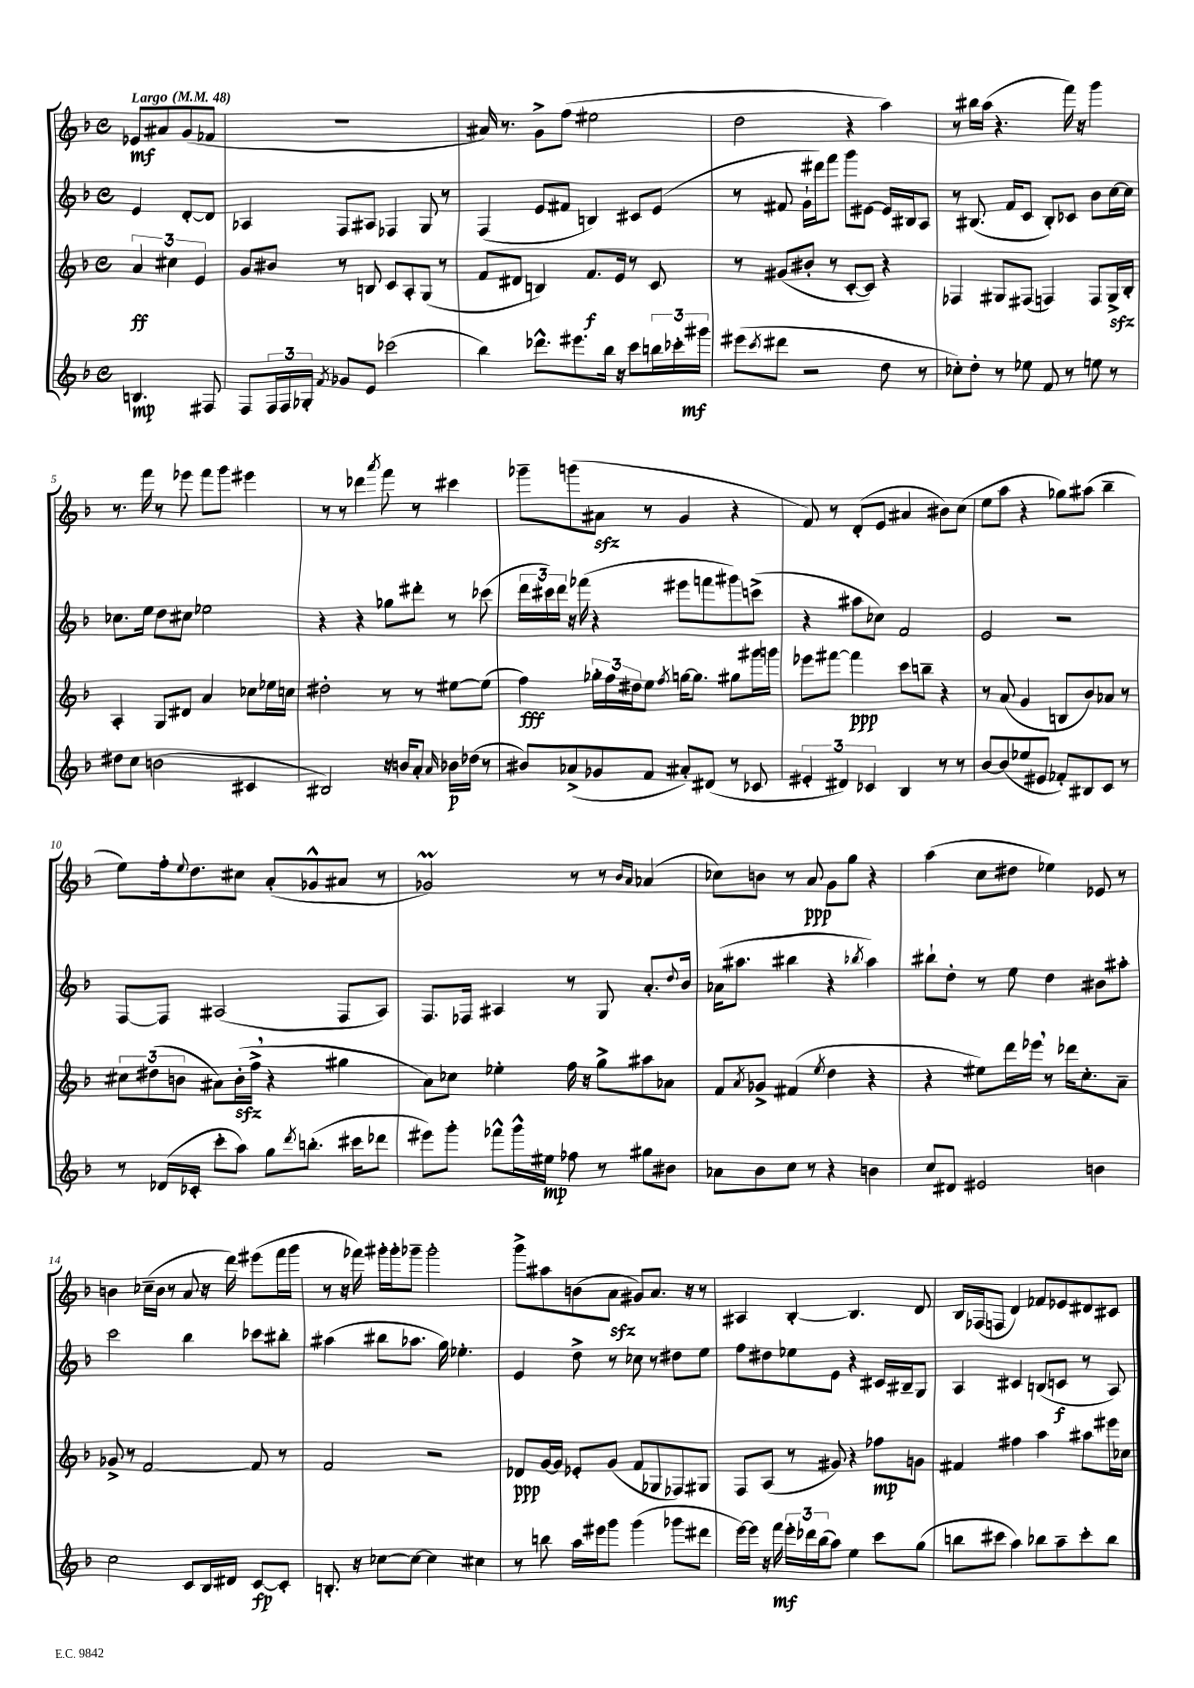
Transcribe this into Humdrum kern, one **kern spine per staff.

**kern	**kern	**kern	**kern
*staff4	*staff3	*staff2	*staff1
*clefG2	*clefG2	*clefG2	*clefG2
*k[b-]	*k[b-]	*k[b-]	*k[b-]
*M4/4	*M4/4	*M4/4	*M4/4
*met(c)	*met(c)	*met(c)	*met(c)
*MM48	*MM48	*MM48	*MM48
4.B	6a	4e	8e-
.	.	.	8a#
.	6cc#	.	.
.	.	[8d'	(8g
.	6e	.	.
8F#	.	8d]	8f-
=	=	=	=
8F	8g	4A-	1r
24F	8b#	.	.
24F	.	.	.
24G-'	.	.	.
8qf	.	.	.
8g-	8r	8F	.
8e	8B	8A#	.
(2ccc-	8c	4F-	.
.	8A'	.	.
.	(8G	8G	.
.	8r	8r	.
=	=	=	=
4bb-)	8f	(4F	16a#)
.	.	.	8.r
.	8d#	.	.
8.ddd-^^	4B)	8e	8g^
.	.	8f#	(8ff
8.eee#	.	.	.
.	8.f	4B)	2ee#
16bb-	.	.	.
16r	16e	.	.
8ccc	8r	8c#	.
24bb	8c	(8e	.
24ccc-'	.	.	.
24ggg#	.	.	.
=	=	=	=
(8eee#	8r	8r	2dd
8qccc	.	.	.
8ddd#	(8g#	8f#	.
2r	8b#'	16g`	.
.	.	16ddd#)	.
.	8r	8fff	.
.	[8c'	8ggg	4r
.	8c])	[8e#	.
8dd	4r	16e#]	4aa)
.	.	16B#	.
8r	.	8A	.
=	=	=	=
8cc-')	4F-	8r	8r
8dd'	.	(8.B#	16bb#
.	.	.	(16aa
8r	8G#	.	4.r
.	.	16f	.
8ee-	(8F#	8c	.
8f	4F)	8B#')	.
8r	.	8c-	16fff)
.	.	.	16r
8ee	8F	8b-	4ggg
8r	16G#^	[16cc	.
.	16B-'	16cc]	.
=	=	=	=
8dd#	4A'	8.cc-	8.r
8cc	.	.	.
.	.	16ee	16fff
(2b	8G	8dd	8r
.	8d#	8cc#	8eee-
.	4a	2ee-	8fff
.	.	.	8ggg
4c#	8cc-	.	4eee#
.	16ee-	.	.
.	16cc	.	.
=	=	=	=
2B#)	2dd#'	4r	8r
.	.	.	8r
.	.	4r	4ddd-
.	.	.	8qaaa
16r	8r	8gg-	8fff
16b	.	.	.
8a'	8r	8ddd#'	8r
16qqa	.	.	.
16b-	[8ee#	8r	4ccc#
(16dd-	.	.	.
8r	(8ee#]	(8ccc-	.
=	=	=	=
8b#)	4ff)	24ddd	8ggg-~
.	.	24ccc#)	.
.	.	24ddd	.
(8a-^	.	16r	(8ggg
.	.	(16fff-	.
8g-	24gg-'	4r	8a#
.	24ff	.	.
.	24dd#	.	.
8f	8ee	.	8r
.	8qff	.	.
8a#')	[16gg	8eee#	4g
.	8.gg]	.	.
(8d#	.	8fff	.
8r	8gg#	8ggg#)	4r
8c-	16ggg#	(8ccc^	.
.	16ggg	.	.
=	=	=	=
6e#'	8eee-	4r	8f)
.	[8fff#	.	8r
6d#)	.	.	.
.	4fff#]	8aa#	(8d'
6c-	.	.	.
.	.	8cc-)	8e
4B-	8ccc	2f	4a#
.	8bb~	.	.
8r	4r	.	8b#)
8r	.	.	(8cc
=	=	=	=
[8b-	8r	2e	8ee
(8b-]	(8a	.	8aa
8ee-	4g	.	4r
8e#	.	.	.
8f-')	8B	2r	8gg-)
8B#	8b-)	.	(8aa#
8c	8a-	.	4bb-~
8r	8r	.	.
=	=	=	=
8r	12cc#	[8F	8ee)
.	(12dd#	.	.
(16d-	.	8F]	16ff'
.	12b	.	.
.	.	.	8qqee
16c-'	.	.	8.dd
8ccc'	8a#)	(2A#	.
8aa)	(16b'	.	8cc#
.	16ff^	.	.
8gg	4r	.	(8a'
8qddd	.	.	.
(8.bb'	.	.	8g-^^
.	4gg#	8F	8a#
16ccc#	.	.	.
8ddd-	.	8A#)	8r
=	=	=	=
8eee#)	8a)	8.F	2g-)
8ggg'	8cc-	.	.
.	.	16F-	.
8fff-^^	4ee-'	4A#	.
16ggg^^	.	.	.
16ee#	.	.	.
8ff-	16ff	8r	8r
.	16r	.	.
8r	8gg^	8G	8r
.	.	.	16qqb-
.	.	.	16qqa
8gg#	8aa#	8.a'	(4a-
8b#	8a-	.	.
.	.	8qqdd	.
.	.	16b-	.
=	=	=	=
8a-	8f	(16a-	8cc-)
.	.	8.aa#	.
.	8qa	.	.
8b-	8g-^	.	8b
8cc	(4f#	4bb#	8r
8r	.	.	8a
.	8qee	.	.
4r	4dd	4r	8g
.	.	.	8gg
.	.	8qbb-	.
4b	4r	4aa#)	4r
=	=	=	=
8cc	4r	8bb#`	(4aa
8d#	.	8dd'	.
2e#	8ee#)	8r	8cc
.	16ddd	8ee	8dd#
.	16eee-	.	.
.	8r	4dd	4ee-)
.	16ddd-	.	.
.	8.cc'	.	.
4b	.	8b#	8e-
.	8a~	8aa#'	8r
=	=	=	=
2cc	8g-^	2ccc	4b
.	8r	.	.
.	[2f	.	(16cc-~
.	.	.	16b
.	.	.	8r
8c	.	4bb-	8a
16B-	.	.	16r
16d#	.	.	16ddd)
[8c	8f]	8ccc-	(8eee#
8c']	8r	8bb#'	16fff
.	.	.	16ggg
=	=	=	=
8.B'	2f	(4aa#	8r
.	.	.	16r
16r	.	.	16fff-)
[8cc-	.	8bb#	16ggg#'
.	.	.	16ggg#'
8cc-_	.	8.aa-	8ggg-~
4cc-]	2r	.	2ggg-'
.	.	16gg)	.
.	.	4.ee-'	.
4cc#	.	.	.
=	=	=	=
8r	8d-	4e	8ggg^
8bb	[16g	.	8aa#
.	16g]	.	.
16aa	8e-'	8dd^	(8b
16eee#	.	.	.
8ggg	(8g	8r	8a
(4ggg	8f	8cc-	8g#)
.	8G-	8r	8.a
8ggg-	8F-)	8dd#	.
.	.	.	16r
8ddd#	8G#	8ee	8r
=	=	=	=
[16eee)	8F	8ff	4A#
16eee]	.	.	.
16r	(8A	8dd#	.
16fff	.	.	.
24eee'	8r	8ee-	[4B-'
24ddd-	.	.	.
(24bb-	.	.	.
8aa)	8g#)	8e	.
4ee	4r	4r	4.B-]
8ccc	8ff-	16c#	.
.	.	16B#~	.
(8gg	8g	8G	8d
=	=	=	=
8bb	4f#	4A	16B-
.	.	.	(16F-
8ccc#	.	.	8F
4aa)	4ff#	4c#	4d)
8bb-	4aa	(8B	8f-
8aa~	.	8c	8e-
8ccc#'	8aa#	8r	8d#
8bb-	16eee#	8A)	8c#
.	16cc-	.	.
==	==	==	==
*-	*-	*-	*-
